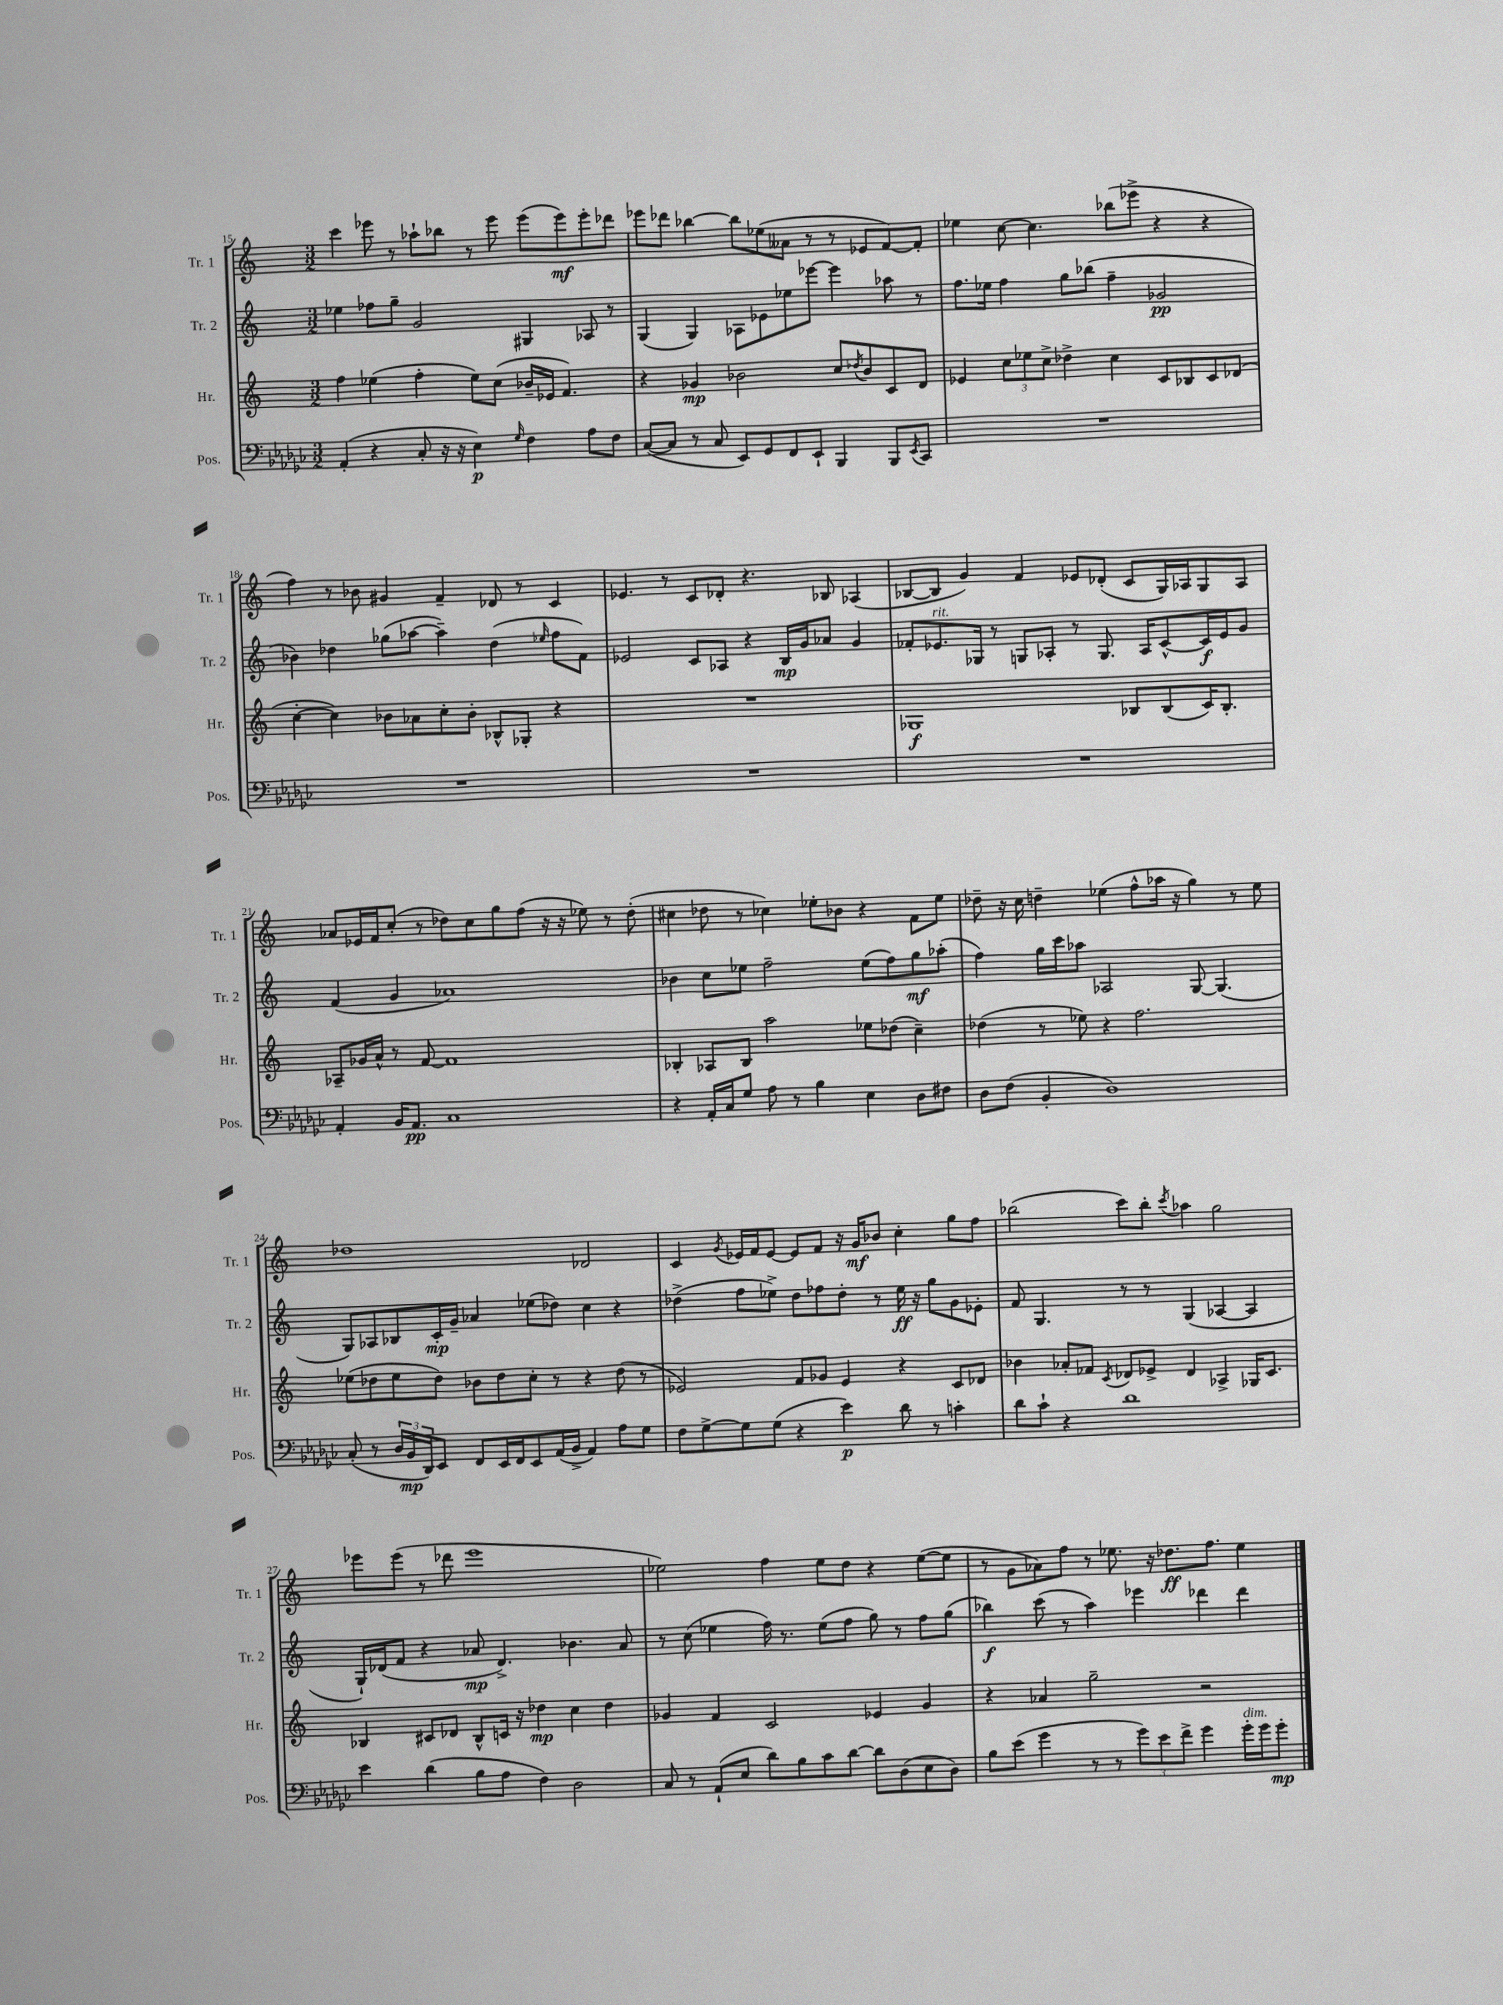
<<
\new StaffGroup <<
\new Staff = "s0" \with { instrumentName = "Tr. 1" shortInstrumentName = "Tr. 1" } {
    \clef treble \key c \major \numericTimeSignature \time 3/2
    c'''4 ees'''8 r8 aes''8-! bes''8 r8 ees'''8 ees'''8( ees'''8\mf) ees'''8-. des'''8 |
    ees'''8 des'''8 bes''4~ bes''8 ees''8( aeses'8 r8 r8 ees'8 f'8~) f'8-. |
    ees''4 c''8~ c''4. bes''8( ees'''8-> r4 r4 |
    f''4) r8 bes'8 gis'4 f'4-- des'8 r8 c'4 |
    ees'4. r8 c'8 des'8-. r4. bes8 aes4( |
    bes8~ bes8 g'4) f'4 ees'8 des'8-.( c'8 g16) aes16 g8 aes8 |
    aes'8 ees'16 f'16 c''8-.( r8 des''8) c''8 g''8 f''8( r16 r16 ees''8) r8 des''8-.( |
    cis''4 des''8 r8 ces''4) ees''8-. bes'8 r4 f'8 ees''8 |
    des''8-- r16 c''16 d''4-- ees''4( f''8-^ aes''16 r16 g''4) r8 ees''8 |
    des''1 des'2 |
    c'4 \acciaccatura { g'8 } ees'16 f'16 ees'8~ ees'8 f'8 r16 g'16\mf bes'8 c''4-. g''8 f''8 |
    bes''2( c'''8) bes''8-. \acciaccatura { c'''8 } aes''4 g''2 |
    ees'''8 ees'''8( r8 des'''8 ees'''1 |
    ees''2) f''4 ees''8 d''8 r4 ees''8~( ees''8 |
    r8 g'8 aes'8) f''8 r8 ees''8. r16 des''8.\ff f''8. ees''4 \bar "|." |
}
\new Staff = "s1" \with { instrumentName = "Tr. 2" shortInstrumentName = "Tr. 2" } {
    \clef treble \key c \major \numericTimeSignature \time 3/2
    ees''4 fes''8 g''8-- g'2 gis4 aes8 r8 |
    g4( g4) aes8 ees'8 ees''8 ees'''8~ ees'''4 aes''8 r8 |
    f''8. ees''16 f''4 g''8 bes''8( f''4-- ges'2\pp |
    bes'4) des''4 ges''8( aes''8~ aes''4--) des''4( \grace { ees''16 } f''8 f'8) |
    ees'2 c'8 aes8 r4 b16\mp g'16 aes'8 g'4 |
    fes'8-. ees'8.^\markup { \italic "rit." } ges16 r8 g8 aes8-. r8 g8. aes16 c'8~-^ c'16\f ees'16 g'8 |
    f'4( g'4 aes'1) |
    bes'4 c''8 ees''8 f''2-- ees''8( f''8) g''8\mf aes''8-.( |
    f''4) g''16 c'''16 aes''8 aes2 g8~ g4.( |
    g8) aes8 bes8 c'16-.\mp g'16-- aes'4 ees''8( des''8) c''4 r4 |
    des''4->( f''8 ees''8->) des''8 fes''8 des''8-. r8 ees''16\ff r16 g''8 g'8 ees'8-. |
    f'8 g4. r8 r8 g4( aes4~ aes4 |
    g16-!) des'16( f'8 r4 aes'8\mp des'4.->) bes'4. aes'8 |
    r8 c''8( ees''4 f''16) r8. ees''8( f''8 g''8) r8 f''8 g''8( |
    bes''4\f) c'''8( r8 a''4) ees'''4 des'''4 des'''4 \bar "|." |
}
\new Staff = "s2" \with { instrumentName = "Hr." shortInstrumentName = "Hr." } {
    \clef treble \key c \major \numericTimeSignature \time 3/2
    f''4 ees''4( f''4-. ees''8) c''8( bes'16-- ees'16 f'4.) |
    r4 ges'4\mp bes'2 c''8 \acciaccatura { des''8 } bes'8 c'8 d'8 |
    ees'4 \tuplet 3/2 { c''8 ees''8 c''8-> } des''4-> c''4 c'8 bes8 c'8 des'8( |
    c''4~-. c''4) bes'8 aes'8 c''8-. bes'8-. bes8-^ ges8-. r4 |
    R1. |
    ges1\f bes8 bes8( c'16) bes8.-. |
    aes8-- ges'16 a'16-^ r8 f'8~ f'1 |
    bes4-. aes8 bes8 a''2 ees''8 des''8( c''4--) |
    des''4( r8 ees''8) r4 f''2. |
    ees''8( des''8 ees''8 des''8) bes'8 des''8 c''8-. r8 r4 des''8( r8 |
    ees'2) f'8 ges'8 ees'4 r4 c'8 des'8 |
    bes'4 aes'8-. fes'8 \acciaccatura { c'8 } des'8 ees'8-> des'4 aes4-> ges16 c'8. |
    bes4 cis'8 des'8 bes8-^ c'16 r16 des''4\mp c''4 des''4 |
    ges'4 f'4 c'2 ees'4 ges'4 |
    r4 aes'4 g''2-- r2 \bar "|." |
}
\new Staff = "s3" \with { instrumentName = "Pos." shortInstrumentName = "Pos." } {
    \clef bass \key ges \major \numericTimeSignature \time 3/2
    aes,4-.( r4 ces8-. r16 r16 ees4\p) \grace { ges16 } f4 aes8 f8 |
    ces8~( ces8 r8 ces8 ees,8) ges,8 f,8 ees,8-! bes,,4 bes,,8 \acciaccatura { ees,8 } ces,8 |
    R1. |
    R1. |
    R1. |
    R1. |
    aes,4-. bes,16 aes,8.\pp ces1 |
    r4 aes,16-. ces16 ges8 aes8 r8 bes4 ees4 des8 fis8 |
    des8 f8( bes,4-. des1) |
    ces8-.( r8 \tuplet 3/2 { des16 bes,16\mp des,16) } ees,8 f,8 ees,16 f,16 ees,8 aes,16( bes,16-> aes,4) aes8 ges8 |
    f8 ges8~-> ges8 ges8( r4 ees'4\p) des'8 r8 c'4-. |
    des'8 ces'8-! r4 des'1 |
    ees'4 des'4( bes8 aes8 f4) des2 |
    ces8 r8 aes,8-!( ees8 des'8) bes8 ces'8 des'8~ des'8 des8( ees8 des8) |
    bes8 ees'8( ges'4 r8 r8 \tuplet 3/2 { ges'8) ees'8 f'8-> } ges'4 ges'16-.^\markup { \italic "dim." } ges'16 ges'8-.\mp \bar "|." |
}
>>
>>
\layout { \context { \Score currentBarNumber = #15 } }
